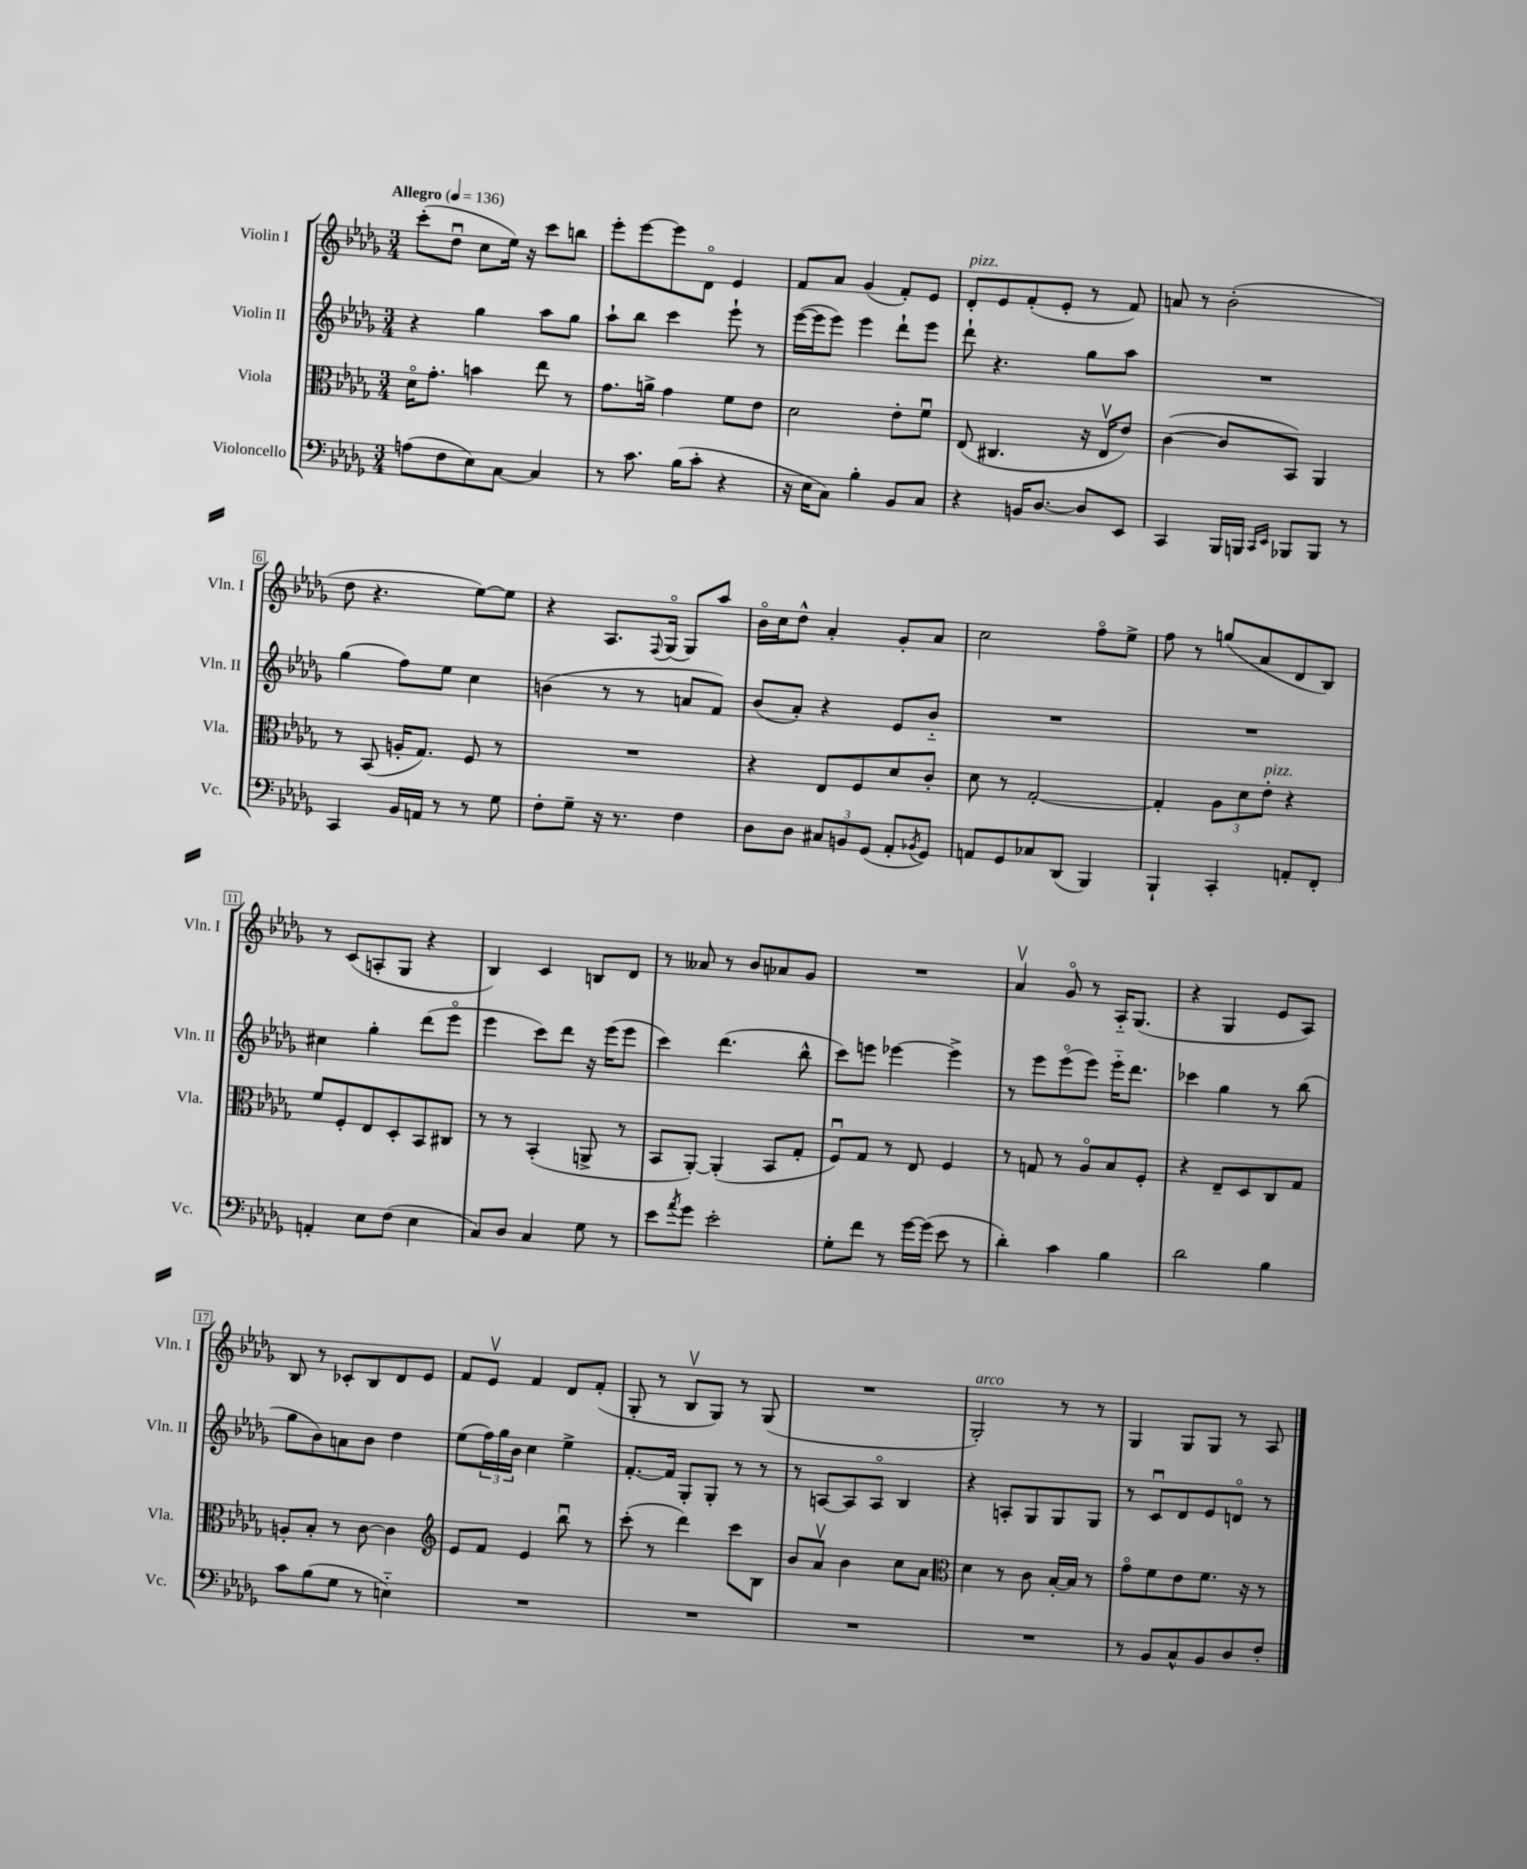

**kern	**kern	**kern	**kern
*part4	*part3	*part2	*part1
*staff4	*staff3	*staff2	*staff1
*I"Violoncello	*I"Viola	*I"Violin II	*I"Violin I
*I'Vc.	*I'Vla.	*I'Vln. II	*I'Vln. I
*clefF4	*clefC3	*clefG2	*clefG2
*k[b-e-a-d-g-]	*k[b-e-a-d-g-]	*k[b-e-a-d-g-]	*k[b-e-a-d-g-]
*M3/4	*M3/4	*M3/4	*M3/4
*MM136	*MM136	*MM136	*MM136
=1	=1	=1	=1
!	!	!	!LO:TX:a:B:t=Allegro
(8An\L	16d-\KL	4r	(8ccc'\L
.	8.g-'\J	.	.
8F\	.	.	8dd-u\J
8E-\)	4bn\	4gg-\	8cc\L
[8C\J	.	.	16ee-\Jk)
.	.	.	16r
4C/]	8ee-\	8aa-\L	8ccc\L
.	8r	8gg-\J	8bbn\J
=2	=2	=2	=2
8r	8.g-\L	8aa-`\L	8eee-'\L
8.c\	.	8bb-\J	[8eee-\
.	16an^\Jk	.	.
.	4g-\	4ccc\	8eee-\]
(16B-\KL	.	.	.
8c'\J	.	.	8d-\J
4r	8f\L	8eee-`\	4e-/
.	8e-\J	8r	.
=3	=3	=3	=3
16r	2d-\	([16eee-\LL	8f/L
16E-\KL	.	16eee-\J]	.
8C\J)	.	8eee-\J)	8a-/J
4B-'\	.	4eee-\	(4g-/
8BB-/L	8e-'\L	8ddd-`\L	8f'/L)
8C/J	8fu\J	8eee-\J	8e-/J
=4	=4	=4	=4
!	!	!	!LO:TX:a:i:t=pizz.
4r	(8E-/	8ddd-`\	8d-'/L
.	4.C#X/	4.r	8e-/
16BBn/KL	.	.	(8f'/
[8.D-/J	.	.	.
.	.	.	8e-'/J
8D-/L]	16r	8gg-\L	8r
.	16E-v/KL	.	.
8EE-/J	8e-/J)	8aa-\J	8f/)
=5	=5	=5	=5
4CC/	([4c\	2.r	8an/
.	.	.	8r
16BBB-/LL	8c/L]	.	(2b-'\
16BBBn/JJ	.	.	.
16qqCC/LL	.	.	.
16qqEE-/JJ	.	.	.
8BBB-X/L	8BB-/J)	.	.
8BBB-/J	4AA-/	.	.
8r	.	.	.
!!LO:LB:g=z
=6	=6	=6	=6
4CC/	8r	(4gg-\	8dd-\
.	(8BB-/	.	4.r
16BB-/LL	16An'/KL	8ff\L)	.
16AAn/JJ	8.G-/J)	.	.
8r	.	8ee-\J	.
8r	8F/	4cc\	[8ee-\L)
8G-\	8r	.	8ee-\J]
=7	=7	=7	=7
8F'\L	2.r	(4bn\	4r
8G-~\J	.	.	.
16r	.	8r	8.A-/L
8.r	.	.	.
.	.	8r	.
.	.	.	8qqF/
.	.	.	(16G-/Jk
4F\	.	8an/L	8G-/L)
.	.	8f/J)	8aa-/J
=8	=8	=8	=8
8D-\L	4r	(8b-/L	16b-\LL
.	.	.	16cc\J
8D-\J	.	8a-'/J)	8dd-^^\J
12C#X/L	8E-/L	4r	4a-'/
12BBn/	.	.	.
.	8F/	.	.
(12GG-/J	.	.	.
8AA-'/L	8d-/	8e-/L	8g-'/L
8qBB-X/	.	.	.
8GG-/J)	8c'/J	8b-/J	8a-/J
=9	=9	=9	=9
8AAn/L	8d-\	2.r	2cc\
8GG-/	8r	.	.
8C-X/	[2G-'/	.	.
(8DD-/J	.	.	.
4BBB-/)	.	.	8ff\L
.	.	.	8ee-^\J
=10	=10	=10	=10
4BBB-`/	4G-'/]	2.r	8ff\
.	.	.	8r
4CC'/	12A-\L	.	(8ggn/L
.	12d-\	.	.
.	.	.	8a-/
!	!LO:TX:a:i:t=pizz.	!	!
.	12e-'\J	.	.
8AAn'/L	4r	.	8d-/
8FF'/J	.	.	8B-/J)
!!LO:LB:g=z
=11	=11	=11	=11
4AAn'/	8f/L	4cc#X\	8r
.	8F'/	.	(8c/L
8E-\L	8E-/	4gg-'\	8An'/
(8F\J	8D-'/	.	8G-/J
4E-\	8BB-/	(8ddd-\L	4r
.	8C#X/J	8eee-\J	.
=12	=12	=12	=12
8C/L)	8r	4eee-\	4B-/)
8D-/J	8r	.	.
4C/	(4BB-'/	8ccc\L)	4c/
.	.	8ddd-\J	.
8G-\	8AAn^/	16r	8Bn/L
.	.	(16eee-\KL	.
8r	8r	8eee-\J	8d-/J
=13	=13	=13	=13
8e-\L	8BB-/L	4ccc\)	8r
8qa-/	.	.	.
8g-\J	[8AA-'/J)	.	8a--X/
2e-'\	(4AA-'/]	(4.ddd-\	8r
.	.	.	8b-/L
.	8BB-/L	.	8a-X/
.	8G-'/J	8bb-^^\	8g-/J
=14	=14	=14	=14
8G-'\L	8Fu/L)	8ccc\L)	2.r
8f\J	8G-/J	8eeen\J	.
8r	8r	[4eee-X\	.
[16g-\LL	8E-/	.	.
(16g-\JJ]	.	.	.
8e-\	4F/	4eee-^\]	.
8r	.	.	.
=15	=15	=15	=15
4d-'\)	8r	8r	4a-v/
.	8Gn/	8eee-\L	.
4c\	8r	(8eee-\	8g-/
.	8A-/L	8eee-\J)	8r
4B-\	8B-/	16eee-\KL	16A-/KL
.	.	8.ddd-\J	(8.G-/J
.	8F'/J	.	.
=16	=16	=16	=16
2d-\	4r	4ccc-X\	4r
.	8E-~/L	4gg-\	4G-/
.	8D-/	.	.
4B-\	8C/	8r	8e-/L
.	8G-/J	(8bb-\	8A-/J)
!!LO:LB:g=z
=17	=17	=17	=17
8c\L	8An'/L	8gg-\L	8B-/
(8B-\	8B-'/J	8b-\)	8r
8G-\J	8r	8an\	8c-X'/L
8r	[8c\	8b-\J	8B-/
4En\)	4c\]	4dd-\	8d-/
.	.	.	8e-/J
=18	=18	=18	=18
*	*clefG2	*	*
2.r	8e-/L	(8ee-\L	8f/L
.	8f/J	24ff\L)	8e-v/J
.	.	24gg-\	.
.	.	24b-\JJ	.
.	4e-/	4cc\	4f/
.	8bb-u\	4ee-^\	8d-/L
.	8r	.	(8f'/J
=19	=19	=19	=19
2.r	(8ccc'\	[8.f'/L	8G-'/
.	8r	.	8r
.	.	16f/Jk]	.
.	4ddd-\)	8G-'/L	8B-v/L
.	.	8G-'/J	8G-/J)
.	8ccc\L	8r	8r
.	8B-\J	8r	(8G-/
=20	=20	=20	=20
2.r	8b-/L	8r	2.r
.	8a-v/J	[8An/L	.
.	4b-\	8A/]	.
.	.	8A/J	.
.	8cc\L	4B-/	.
.	8a-\J	.	.
=21	=21	=21	=21
*	*clefC3	*	*
!	!	!	!LO:TX:a:i:t=arco
2.r	4d-\	4r	2G-'/)
.	8r	8An'/L	.
.	8c\	8G-/	.
.	[16B-'/LL	8G-/	8r
.	16B-/JJ]	.	.
.	8r	8G-/J	8r
=22	=22	=22	=22
8r	8g-\L	8r	4G-/
8BB-/L	8f\	8cu/L	.
8C^^/	8e-\	8d-/	8G-/L
8BB-/	8.f\J	8e-/	8G-/J
8D-/	.	8dn/J	8r
.	16r	.	.
8F'/J	8r	8r	8A-/
==	==	==	==
*-	*-	*-	*-
